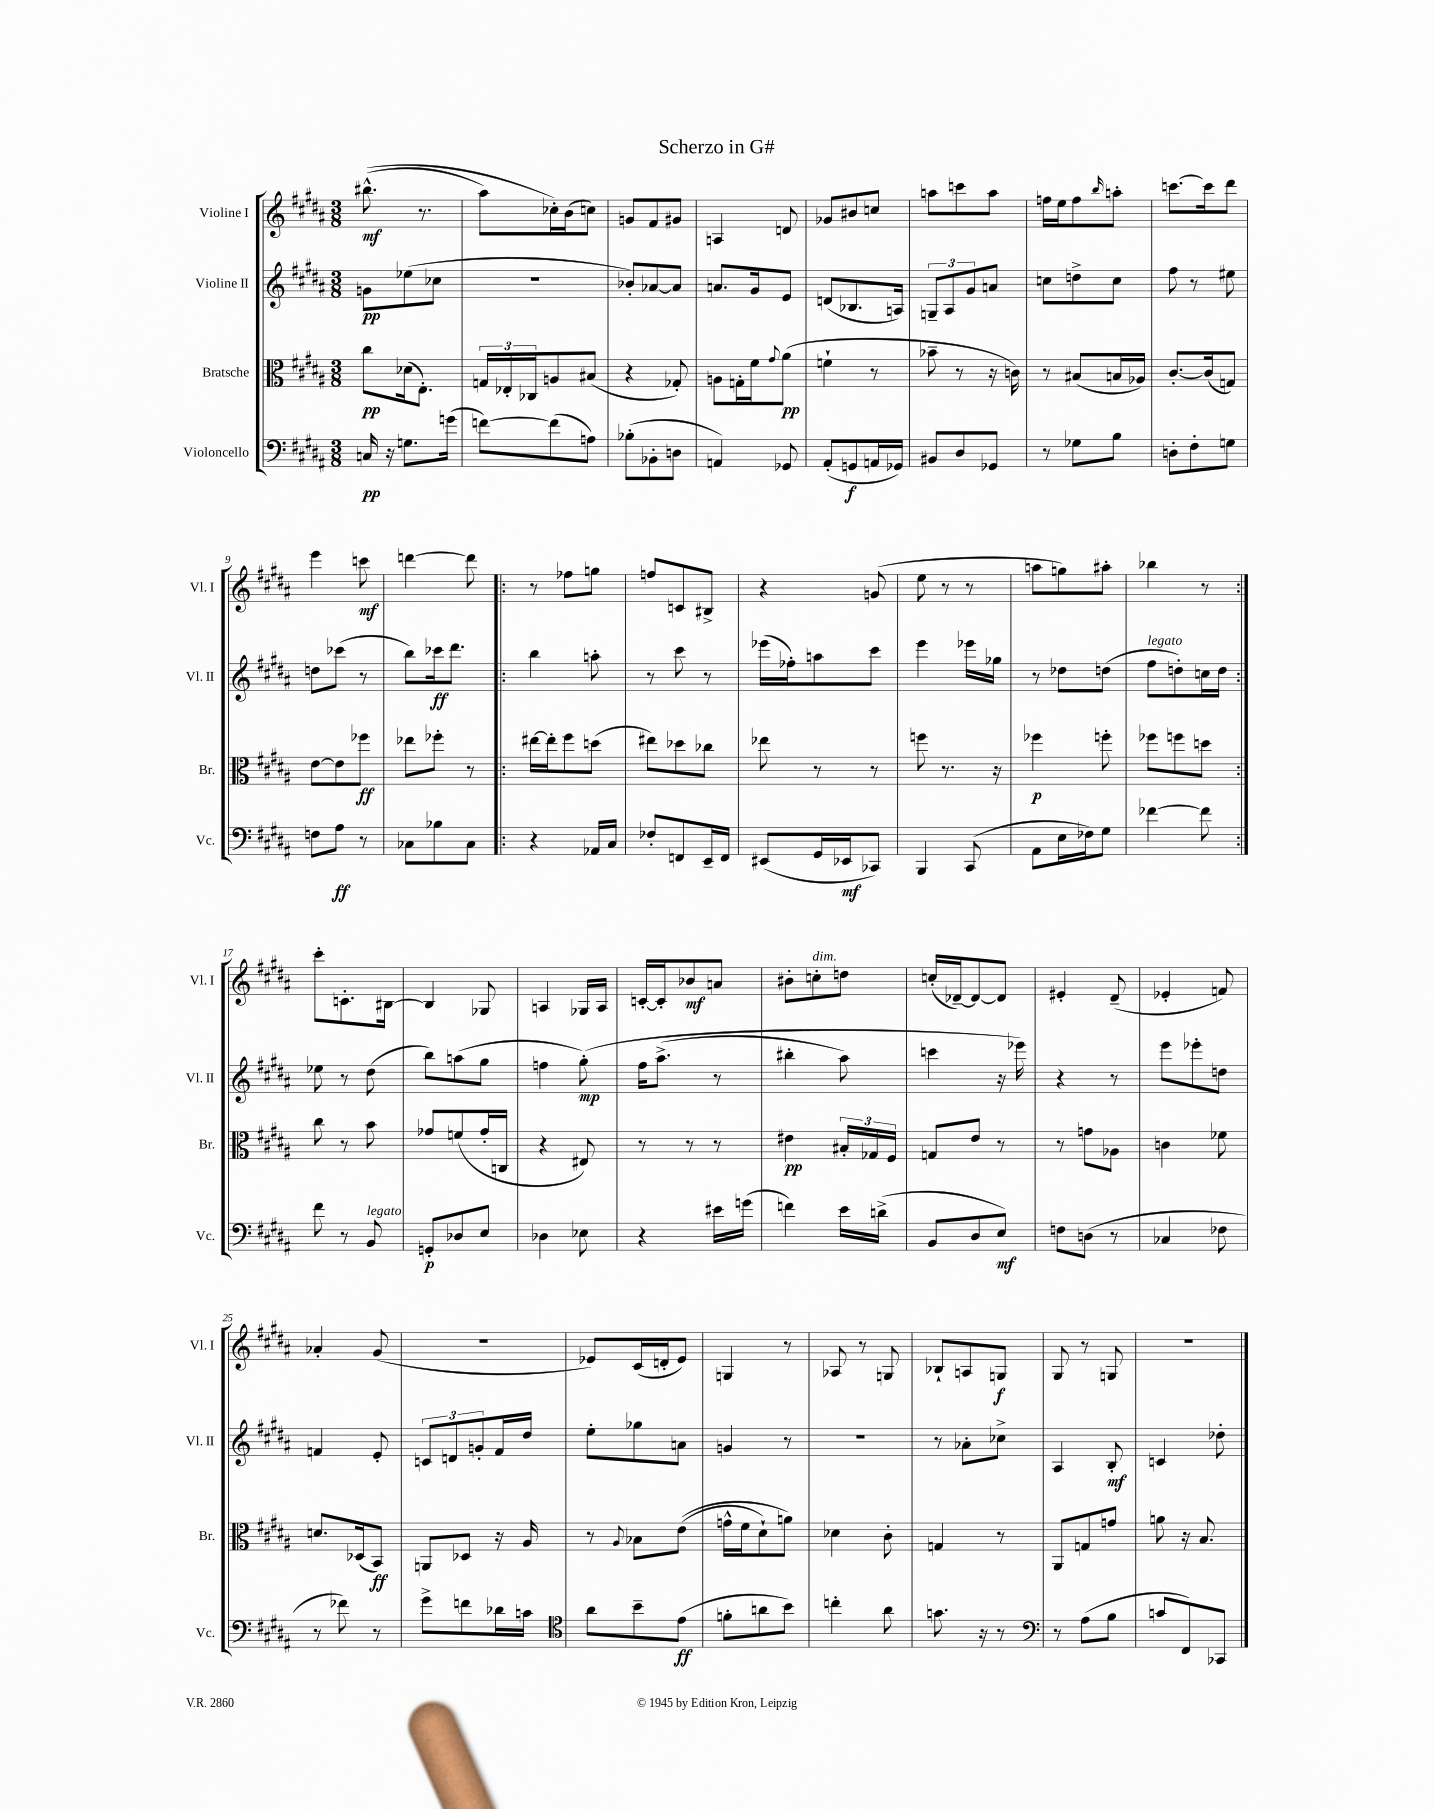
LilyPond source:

\header { title = "Scherzo in G#" }
<<
\new StaffGroup <<
\new Staff = "s0" \with { instrumentName = "Violine I" shortInstrumentName = "Vl. I" } {
    \clef treble \key b \major \numericTimeSignature \time 3/8
    bis''8.-^\mf(\( r8. |
    ais''8) ces''16-.\) b'16( c''8) |
    g'8 fis'8 gis'8 |
    a4 d'8 |
    ges'8 bis'8 c''8 |
    a''8 c'''8 a''8 |
    f''16 e''16 f''8 \grace { b''16 } a''8-. |
    c'''8.~ c'''16 dis'''8 |
    e'''4 c'''8\mf |
    d'''4~ d'''8 |
    \repeat volta 2 { r8 fes''8 g''8 |
    f''8 c'8 bis8-> |
    r4 g'8( |
    e''8 r8 r8 |
    a''8 g''8) ais''8-. |
    bes''4 r8 | }
    cis'''8-. c'8.-. bis16~ |
    bis4 ges8 |
    a4 ges16 a16 |
    c'16~-. c'16-. bes'8\mf a'8 |
    bis'8-. c''8-.^\markup { \italic "dim." } d''8 |
    c''16-.( des'16~--) des'8~ des'8 |
    eis'4-. dis'8--( |
    ees'4-. f'8) |
    aes'4-. gis'8( |
    R4. |
    ees'8) cis'16( d'16-. ees'8) |
    g4 r8 |
    aes8 r8 g8 |
    bes8-! a8 g8\f |
    gis8 r8 g8 |
    R4. \bar "|." |
}
\new Staff = "s1" \with { instrumentName = "Violine II" shortInstrumentName = "Vl. II" } {
    \clef treble \key b \major \numericTimeSignature \time 3/8
    g'8\pp ees''8( ces''8 |
    R4. |
    bes'8-.) aes'8~ aes'8 |
    a'8. gis'16 e'8 |
    d'8( bes8. a16) |
    \tuplet 3/2 { g8-- ais8 gis'8 } a'8 |
    c''8 d''8-> c''8 |
    fis''8 r8 eis''8 |
    d''8 ces'''8( r8 |
    b''8) ces'''16\ff dis'''8. |
    \repeat volta 2 { b''4 a''8-. |
    r8 cis'''8 r8 |
    ees'''16( fes''16-.) a''8 cis'''8 |
    e'''4 ees'''16 ges''16 |
    r8 des''8 d''8( |
    fis''8^\markup { \italic "legato" } d''8-.) c''16 d''16 | }
    ees''8 r8 dis''8( |
    b''8) a''8( gis''8 |
    f''4 gis''8-.\mp)\( |
    fis''16 ais''8.->( r8 |
    bis''4-. ais''8) |
    c'''4 r16 ees'''16\) |
    r4 r8 |
    e'''8 ees'''8-. d''8 |
    f'4 e'8-. |
    \tuplet 3/2 { c'8 d'8 g'8-. } fis'16 dis''16 |
    e''8-. ges''8 a'8 |
    g'4 r8 |
    R4. |
    r8 aes'8-. ces''8-> |
    ais4 b8-.\mf |
    c'4 des''8-. \bar "|." |
}
\new Staff = "s2" \with { instrumentName = "Bratsche" shortInstrumentName = "Br." } {
    \clef alto \key b \major \numericTimeSignature \time 3/8
    cis''8\pp des'16( e8.-.) |
    \tuplet 3/2 { g16 ees16-. ces16 } a8 bis8( |
    r4 ges8-.) |
    a8 g16-. fis'16 \appoggiatura { gis'8 } ais'8\pp( |
    f'4-! r8 |
    bes'8-- r8 r16 c'16) |
    r8 bis8( b16 aes16) |
    cis'8.~-. cis'16( g8) |
    e'8~ e'8 fes''8\ff |
    ees''8 fes''8-. r8 |
    \repeat volta 2 { eis''16~ eis''16-. fis''8 d''8( |
    eis''8) des''8 ces''8 |
    ees''8 r8 r8 |
    f''8 r8. r16 |
    fes''4\p f''8-. |
    fes''8 f''8 d''8 | }
    cis''8 r8 b'8 |
    ges'8 f'8( ges'16-. c16 |
    r4 eis8) |
    r8 r8 r8 |
    eis'4\pp \tuplet 3/2 { bis16-. ges16 fis16 } |
    g8 e'8 r8 |
    r8 g'8 aes8 |
    c'4 fes'8 |
    d'8. des16( b,8\ff) |
    a,8 des8 r16 ais16 |
    r8 \appoggiatura { ais8 } bes8 e'8(\( |
    g'16-^ fis'16 dis'8-!) a'8\) |
    des'4 cis'8-. |
    g4 r8 |
    ais,8 g8 g'8 |
    a'8 r16 b8. \bar "|." |
}
\new Staff = "s3" \with { instrumentName = "Violoncello" shortInstrumentName = "Vc." } {
    \clef bass \key b \major \numericTimeSignature \time 3/8
    c16\pp r16 g8. g'16( |
    f'8~) f'8( a8) |
    bes8-.( bes,8-. d8 |
    a,4) ges,8 |
    ais,8-.( g,8\f a,16 ges,16) |
    bis,8 dis8 ges,8 |
    r8 ges8 b8 |
    d8-. fis8-. g8 |
    f8 ais8\ff r8 |
    ces8 bes8 ces8 |
    \repeat volta 2 { r4 aes,16 cis16 |
    fes8-. f,8 e,16-- f,16 |
    eis,8( gis,16 ees,16\mf ces,8) |
    b,,4 cis,8( |
    ais,8 e16 fes16) gis8 |
    fes'4~ fes'8 | }
    fis'8 r8 b,8^\markup { \italic "legato" } |
    g,8-.\p des8 e8 |
    des4 ees8 |
    r4 eis'16 g'16( |
    f'4) e'16 d'16->( |
    b,8 dis8 e8\mf) |
    f8 d8( r8 |
    ces4 fes8 |
    r8 fes'8) r8 |
    gis'8-> f'8 des'16 c'16 |
    \clef tenor ais'8 b'8-- e'8\ff( |
    f'8-. a'8 b'8) |
    c''4-. ais'8 |
    g'8. r16 r8 |
    \clef bass r8 ais8( b8 |
    c'8 fis,8) ces,8 \bar "|." |
}
>>
>>
